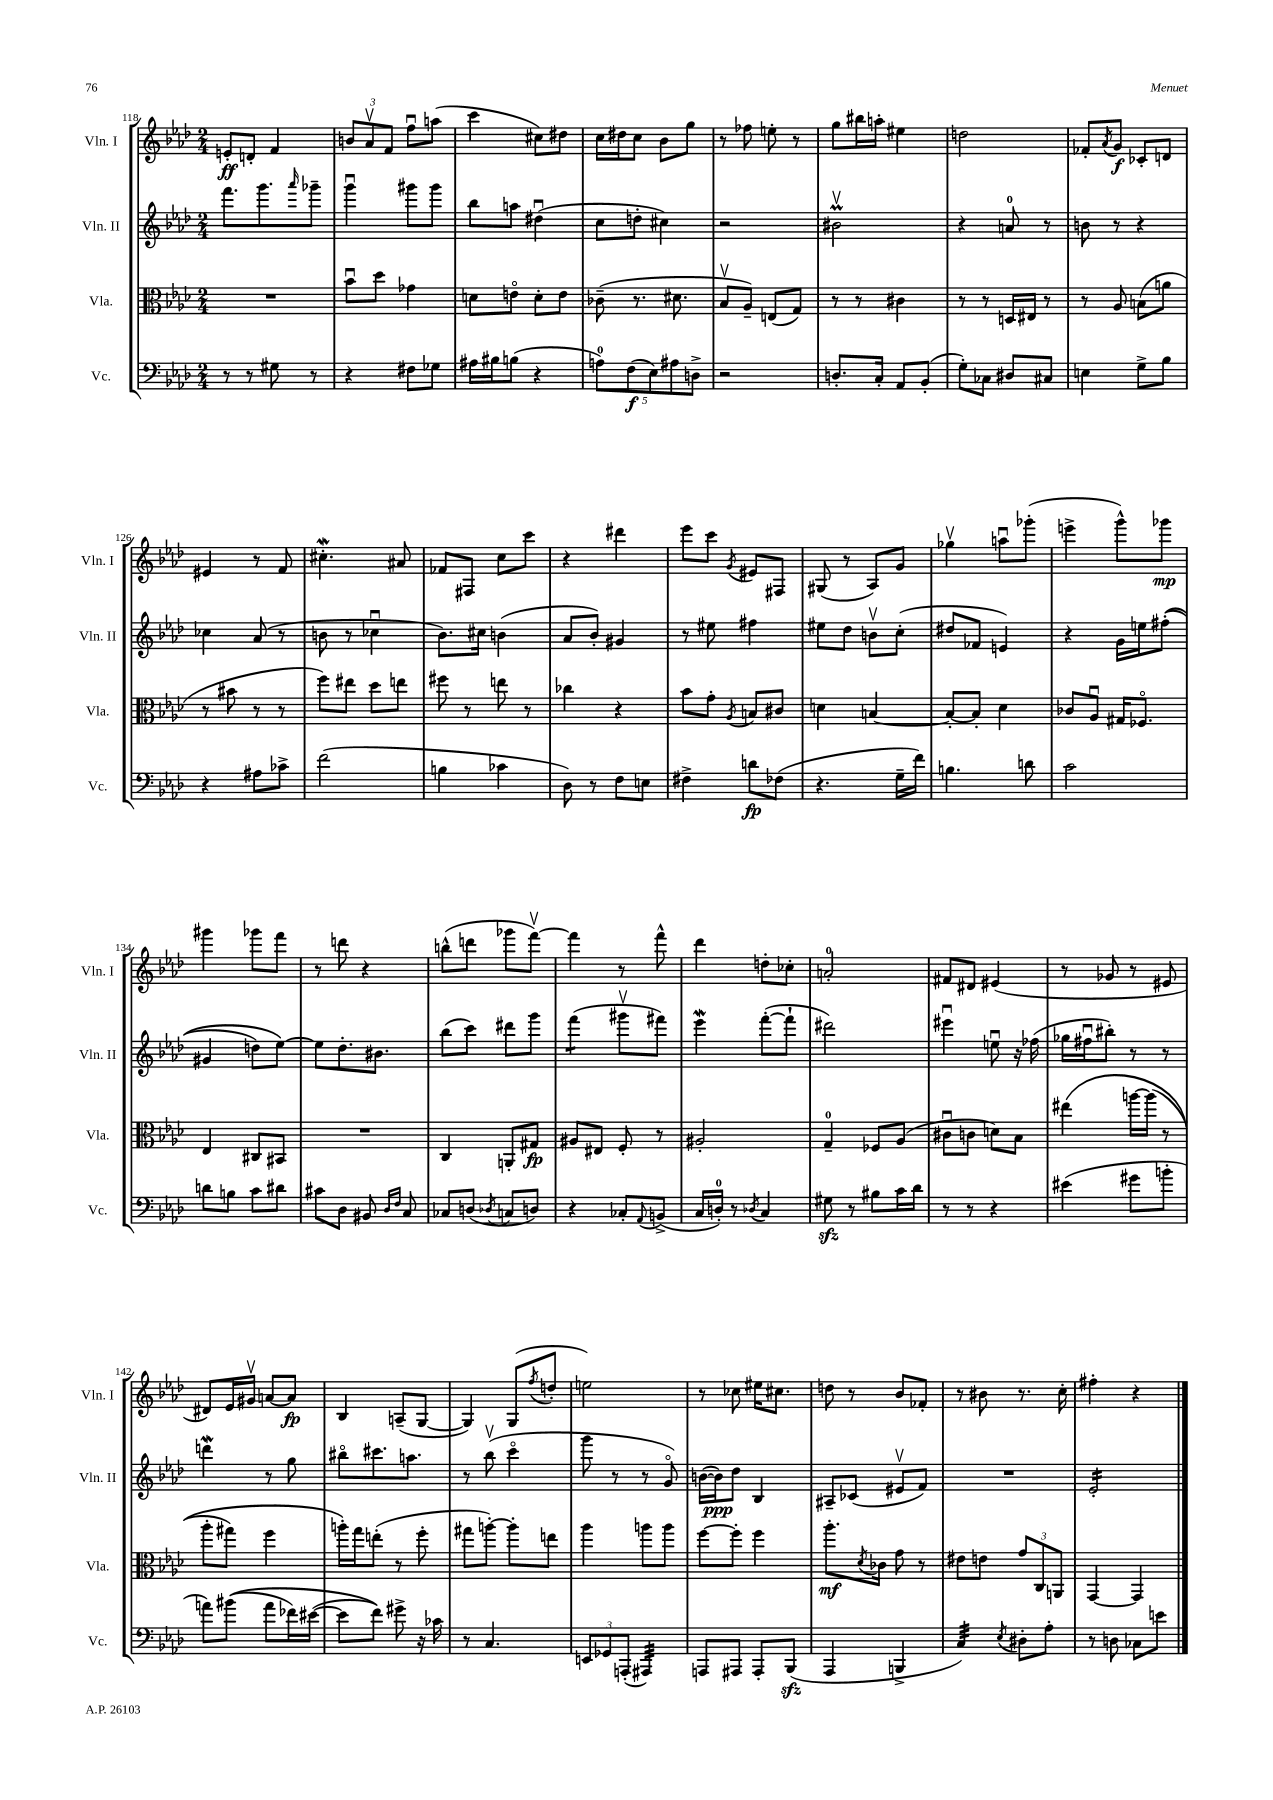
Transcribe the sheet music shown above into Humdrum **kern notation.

**kern	**kern	**kern	**kern
*staff4	*staff3	*staff2	*staff1
*clefF4	*clefC3	*clefG2	*clefG2
*k[b-e-a-d-]	*k[b-e-a-d-]	*k[b-e-a-d-]	*k[b-e-a-d-]
*M2/4	*M2/4	*M2/4	*M2/4
8r	2r	8.fff	8e'
8r	.	.	8d'
.	.	8.ggg	.
8G#	.	.	4f
.	.	16qqaaa-	.
8r	.	8ggg-~	.
=	=	=	=
4r	8b-u	4gggu	12b
.	.	.	12a-v
.	8dd-	.	.
.	.	.	12f
8F#	4g-	8ggg#	8ffu
8G-	.	8ggg#	(8aa
=	=	=	=
16A#	8d	8bb-	4ccc
16B#	.	.	.
(8B	8eo	8aa	.
4r	8d'	(4dd#u	8cc#)
.	8e	.	8dd#
=	=	=	=
10A)	(8c-~	8cc	16cc
.	.	.	16dd#
(10F	.	.	.
.	8.r	8dd'	8cc
10E-)	.	.	.
.	.	4cc#)	8b-
10A#	.	.	.
.	8.d#	.	.
.	.	.	8gg
10D^	.	.	.
=	=	=	=
2r	8B-v	2r	8r
.	8A-~)	.	8ff-
.	(8E	.	8ee'
.	8G)	.	8r
=	=	=	=
8.D'	8r	2b#v	8gg
.	8r	.	16bb#
16C'	.	.	16aa'
8AA-	4c#	.	4ee#
(8BB-'	.	.	.
=	=	=	=
8G')	8r	4r	2dd
8C-	8r	.	.
8D#	16D	8a	.
.	16E#	.	.
8C#	8r	8r	.
=	=	=	=
4E	8r	8b	8f-'
.	.	.	8qa-
.	8A-	8r	8g
8G^	(8B	4r	8c-'
8B-	8a	.	8d
=	=	=	=
4r	8r	4cc-	4e#
.	8b#	.	.
8A#	8r	(8a-	8r
8c-^	8r	8r	8f
=	=	=	=
(2f	8ff)	8b	4.cc#'
.	8ee#	8r	.
.	8dd-	4cc-u	.
.	8ee	.	8a#
=	=	=	=
4B	8ff#	8.b-)	8f-
.	8r	.	8F#
.	.	16cc#	.
4c-	8ee	(4b	8cc
.	8r	.	8ccc
=	=	=	=
8D-)	4cc-	8a-	4r
8r	.	8b-')	.
8F	4r	4g#	4ddd#
8E	.	.	.
=	=	=	=
4F#^	8b-	8r	8eee-
.	8g'	8ee#	8ccc
.	8qA-	.	8qg
8d	8B	4ff#	8e#
(8F-	8c#	.	8F#
=	=	=	=
4.r	4d	8ee#	(8G#
.	.	8dd-	8r
.	[4B	8bv	8A-)
16G~	.	(8cc'	8g
16f)	.	.	.
=	=	=	=
4.B	8B'_	8dd#	4gg-v
.	8B']	8f-	.
.	4d-	4e)	8aau
8d	.	.	(8ggg-'
=	=	=	=
2c	8c-	4r	4eee^
.	8A-u	.	.
.	16G#	16g	8ggg^^)
.	8.F-o	16ee	.
.	.	&((8ff#'	8ggg-
=	=	=	=
8d	4E-	4g#	4ggg#
8B	.	.	.
8c	8C#	8dd)	8ggg-
8d#	8BB#	[8ee-&)	8fff
=	=	=	=
8c#	2r	8ee-]	8r
8D-	.	8.dd-'	8ddd
8BB#	.	.	4r
.	.	8.b#	.
16qqD-	.	.	.
16qqF	.	.	.
8C	.	.	.
=	=	=	=
8C-	4C	(8bb-	(8bb^^
(8D	.	8ccc)	8ddd
8qD-	.	.	.
8C	8AA'	8ddd#	8ggg-
8D)	8G#	8ggg	[8fffv)
=	=	=	=
4r	8A#	(4fff	4fff]
.	8E#	.	.
8C-'	8F'	8ggg#v	8r
8qqAA-	.	.	.
(8BB^	8r	8fff#)	8fff^^
=	=	=	=
16C	2A#'	4eee-	4ddd-
16D')	.	.	.
8r	.	.	.
8qD-	.	.	.
4C	.	([8fff'	8dd'
.	.	8fff`]	8cc-'
=	=	=	=
8G#	4G~	2ddd#)	2a'
8r	.	.	.
8B#	8F-	.	.
16c	(8A-	.	.
16d-	.	.	.
=	=	=	=
8r	8c#u	4eee#u	8f#
8r	8c	.	8d#
4r	8d)	8eeu	(4e#
.	8B-	16r	.
.	.	(16ff-	.
=	=	=	=
(4e#	&(4ee#	16gg-	8r
.	.	16ff#u	.
.	.	8bb#')	8g-
8g#	[16aa	8r	8r
.	(16aa]	.	.
8b'	8r	8r	8e#
=	=	=	=
8a)	8aa-'	4ddd	8d#)
&((8b#	8gg#)	.	16e-
.	.	.	16g#v
8a	4ff	8r	[8a
16f-)	.	8gg	8a]
([16e#	.	.	.
=	=	=	=
8e#]	16aa'&)	8bb#o	4B-
.	16gg	.	.
8f)&)	(8ee'	8.ccc#	.
8g#^	8r	.	(8A~
.	.	8.aa	.
16r	8ff'	.	[8G
16c-	.	.	.
=	=	=	=
8r	8gg#	8r	4G])
4.C	[8aa')	(8bb-v	.
.	8aa']	4ccco	(8G
.	.	.	8qff
.	8ee	.	8dd'
=	=	=	=
12EE	4aa-	8ggg	2ee)
12GG-	.	.	.
.	.	8r	.
(12AAA'	.	.	.
4AAA#)	8aa	8r	.
.	8aa	8go)	.
=	=	=	=
8AAA	[8ff	([16b	8r
.	.	16b])	.
8AAA#	8ff']	8dd-	8cc-
8AAA#'	4ff	4B-	16ee#
.	.	.	8.cc#
(8BBB-	.	.	.
=	=	=	=
4AAA-	8.aa-'	8A#~	8dd
.	.	(8c-	8r
.	8qd-	.	.
.	16c-	.	.
4BBB^	8g	8e#v	8b-
.	8r	8f)	8f-'
=	=	=	=
4C)	8e#	2r	8r
.	8e	.	8b#
8qE-	.	.	.
8D#'	12g	.	8.r
.	12C	.	.
8A-'	.	.	.
.	12AA	.	.
.	.	.	16cc'
=	=	=	=
8r	[4GG	2e-'	4ff#'
8D	.	.	.
8C-	4GG]	.	4r
8e	.	.	.
==	==	==	==
*-	*-	*-	*-
